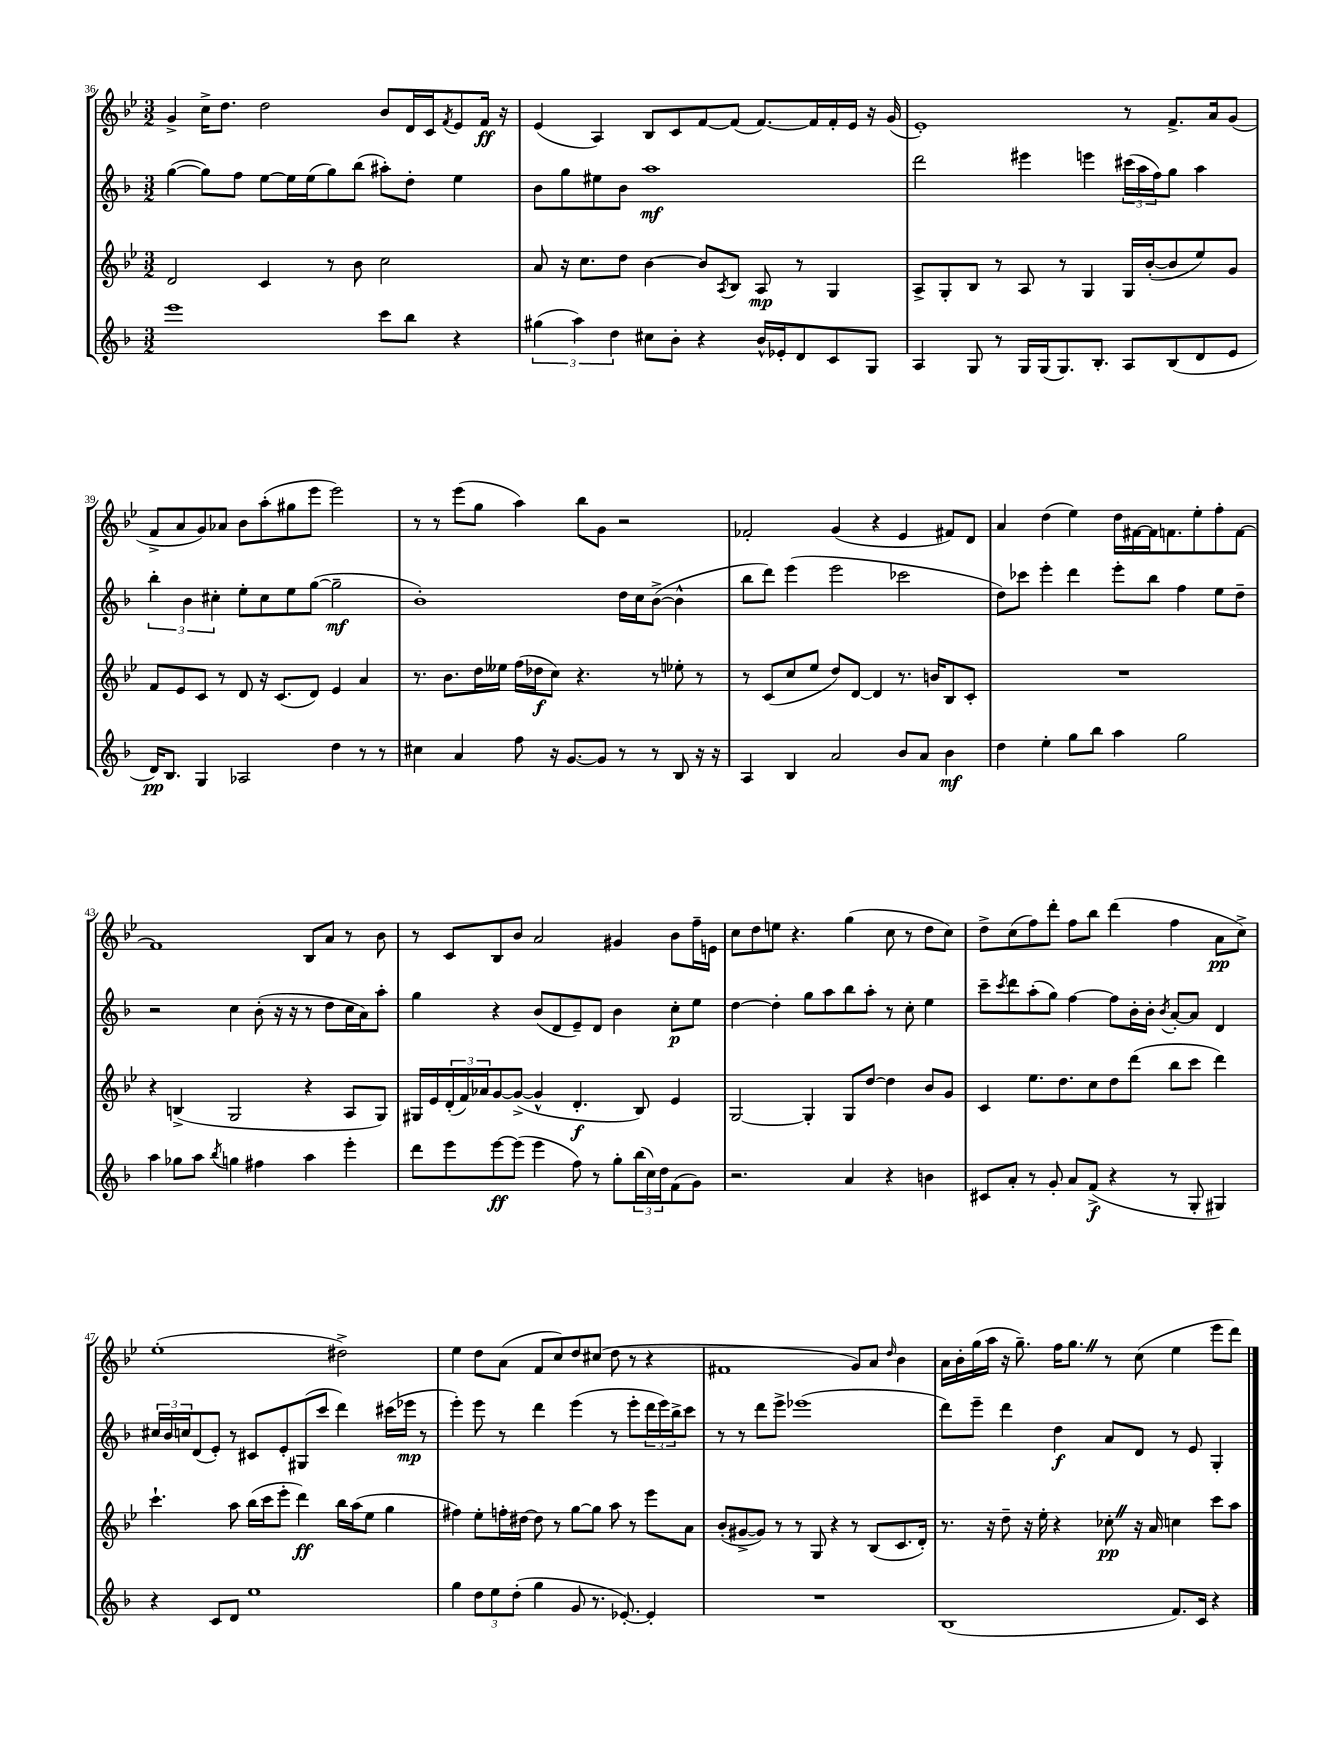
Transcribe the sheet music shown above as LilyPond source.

<<
\new StaffGroup <<
\new Staff = "s0" {
    \clef treble \key bes \major \numericTimeSignature \time 3/2
    g'4-> c''16-> d''8. d''2 bes'8 d'16 c'16 \acciaccatura { f'8 } ees'8 f'16\ff r16 |
    ees'4( a4) bes8 c'8 f'8~ f'8( f'8.~) f'16 f'16-. ees'16 r16 g'16( |
    ees'1-.) r8 f'8.-> a'16 g'8( |
    f'8-> a'8 g'8) aes'8 bes'8 a''8-.( gis''8 ees'''8 ees'''2) |
    r8 r8 ees'''8( g''8 a''4) bes''8 g'8 r2 |
    fes'2-. g'4( r4 ees'4 fis'8) d'8 |
    a'4 d''4( ees''4) d''16 fis'16~ fis'16 f'8. ees''8-. f''8-. f'8~ |
    f'1 bes8 a'8 r8 bes'8 |
    r8 c'8 bes8 bes'8 a'2 gis'4 bes'8 f''16-- e'16 |
    c''8 d''8 e''8 r4. g''4( c''8 r8 d''8 c''8) |
    d''8-> c''8( f''8) d'''8-. f''8 bes''8 d'''4( f''4 a'8\pp c''8->) |
    ees''1-.( dis''2->) |
    ees''4 d''8 a'8( f'8 c''8) d''8 cis''8( d''8 r8 r4 |
    fis'1 g'8) a'8 \grace { d''16 } bes'4 |
    a'16 bes'16-. g''16( a''16 r16 g''8.--) f''16 g''8. \once \override BreathingSign.text = \markup { \musicglyph "scripts.caesura.straight" } \breathe r8 c''8( ees''4 ees'''8 d'''8) \bar "|." |
}
\new Staff = "s1" {
    \clef treble \key f \major \numericTimeSignature \time 3/2
    g''4~( g''8) f''8 e''8~ e''16 e''16( g''8) bes''8( ais''8-.) d''8-. e''4 |
    bes'8 g''8 eis''8 bes'8 a''1\mf |
    d'''2 eis'''4 e'''4 \tuplet 3/2 { cis'''16( a''16 f''16) } g''8 a''4 |
    \tuplet 3/2 { bes''4-. bes'4 cis''4-. } e''8-. cis''8 e''8 g''8~( g''2--\mf |
    bes'1-.) d''16 c''16 bes'8~->( bes'4-^ |
    bes''8 d'''8) e'''4( e'''2 ces'''2 |
    d''8) ces'''8 e'''4-. d'''4 e'''8-. bes''8 f''4 e''8 d''8-- |
    r2 c''4 bes'8-.( r16 r16 r8 d''8 c''16 a'16) a''8-. |
    g''4 r4 bes'8( d'8 e'8--) d'8 bes'4 c''8-.\p e''8 |
    d''4~ d''4-. g''8 a''8 bes''8 a''8-. r8 c''8-. e''4 |
    c'''8-- \acciaccatura { c'''8 } d'''8 a''8-.( g''8) f''4~ f''8 bes'16-. bes'16-. \acciaccatura { bes'8 } a'8~-. a'8 d'4 |
    \tuplet 3/2 { cis''16 bes'16 c''16 } d'8( e'8-.) r8 cis'8 e'8-. gis8( c'''8 d'''4) cis'''16( ees'''16\mp r8 |
    e'''4-.) e'''8 r8 d'''4 e'''4( r8 e'''8-. \tuplet 3/2 { d'''16 e'''16) bes''16-> } c'''8 |
    r8 r8 d'''8 e'''8-> ees'''1( |
    d'''8) e'''8-- d'''4 d''4\f a'8 d'8 r8 e'8 g4-. \bar "|." |
}
\new Staff = "s2" {
    \clef treble \key bes \major \numericTimeSignature \time 3/2
    d'2 c'4 r8 bes'8 c''2 |
    a'8 r16 c''8. d''8 bes'4~ bes'8 \acciaccatura { a8 } bes8 a8\mp r8 g4 |
    a8-> g8-. bes8 r8 a8 r8 g4 g16 bes'16~-.( bes'8 ees''8) g'8 |
    f'8 ees'8 c'8 r8 d'8 r16 c'8.( d'8) ees'4 a'4 |
    r8. bes'8. d''16 eeses''16 f''16( des''16\f c''8) r4. r8 ees''8-. r8 |
    r8 c'8( c''8 ees''8 d''8) d'8~ d'4 r8. b'16 bes8 c'8-. |
    R1. |
    r4 b4->( g2 r4 a8 g8) |
    gis16 ees'16 \tuplet 3/2 { d'16-.( f'16) aes'16 } g'8~ g'8~->( g'4-^ d'4.-.\f bes8) ees'4 |
    g2~ g4-. g8 d''8~ d''4 bes'8 g'8 |
    c'4 ees''8. d''8. c''8 d''8 d'''8( bes''8 c'''8 d'''4) |
    c'''4.-! a''8 bes''16( c'''16 ees'''8-. d'''4\ff) bes''16 a''16( ees''8 g''4 |
    fis''4) ees''8-. f''16-. dis''16~ dis''8 r8 g''8~ g''8 a''8 r8 ees'''8 a'8 |
    bes'8-.( gis'8~-> gis'8) r8 r8 g8 r4 r8 bes8( c'8. d'16-.) |
    r8. r16 d''8-- r16 ees''16-. r4 ces''8-.\pp \once \override BreathingSign.text = \markup { \musicglyph "scripts.caesura.straight" } \breathe r16 a'16 c''4 c'''8 a''8 \bar "|." |
}
\new Staff = "s3" {
    \clef treble \key f \major \numericTimeSignature \time 3/2
    e'''1 c'''8 bes''8 r4 |
    \tuplet 3/2 { gis''4( a''4) d''4 } cis''8 bes'8-. r4 bes'16-^ ees'16-. d'8 c'8 g8 |
    a4 g8 r8 g16 g16( g8.) bes8.-. a8 bes8( d'8 e'8 |
    d'16\pp) bes8. g4 aes2 d''4 r8 r8 |
    cis''4 a'4 f''8 r16 g'8.~ g'8 r8 r8 bes8 r16 r16 |
    a4 bes4 a'2 bes'8 a'8 bes'4\mf |
    d''4 e''4-. g''8 bes''8 a''4 g''2 |
    a''4 ges''8 a''8 \acciaccatura { bes''8 } g''4 fis''4 a''4 e'''4-. |
    d'''8 e'''8 e'''8~\ff e'''8( e'''4 f''8) r8 g''8-. \tuplet 3/2 { bes''16( c''16) d''16 } f'8( g'8) |
    r2. a'4 r4 b'4 |
    cis'8 a'8-. r8 g'8-. a'8 f'8->\f( r4 r8 g8-. gis4) |
    r4 c'8 d'8 e''1 |
    g''4 \tuplet 3/2 { d''8 e''8 d''8-.( } g''4 g'8 r8. ees'8.~-.) ees'4-. |
    R1. |
    bes1( f'8.) c'16 r4 \bar "|." |
}
>>
>>
\layout { \context { \Score currentBarNumber = #36 } }
